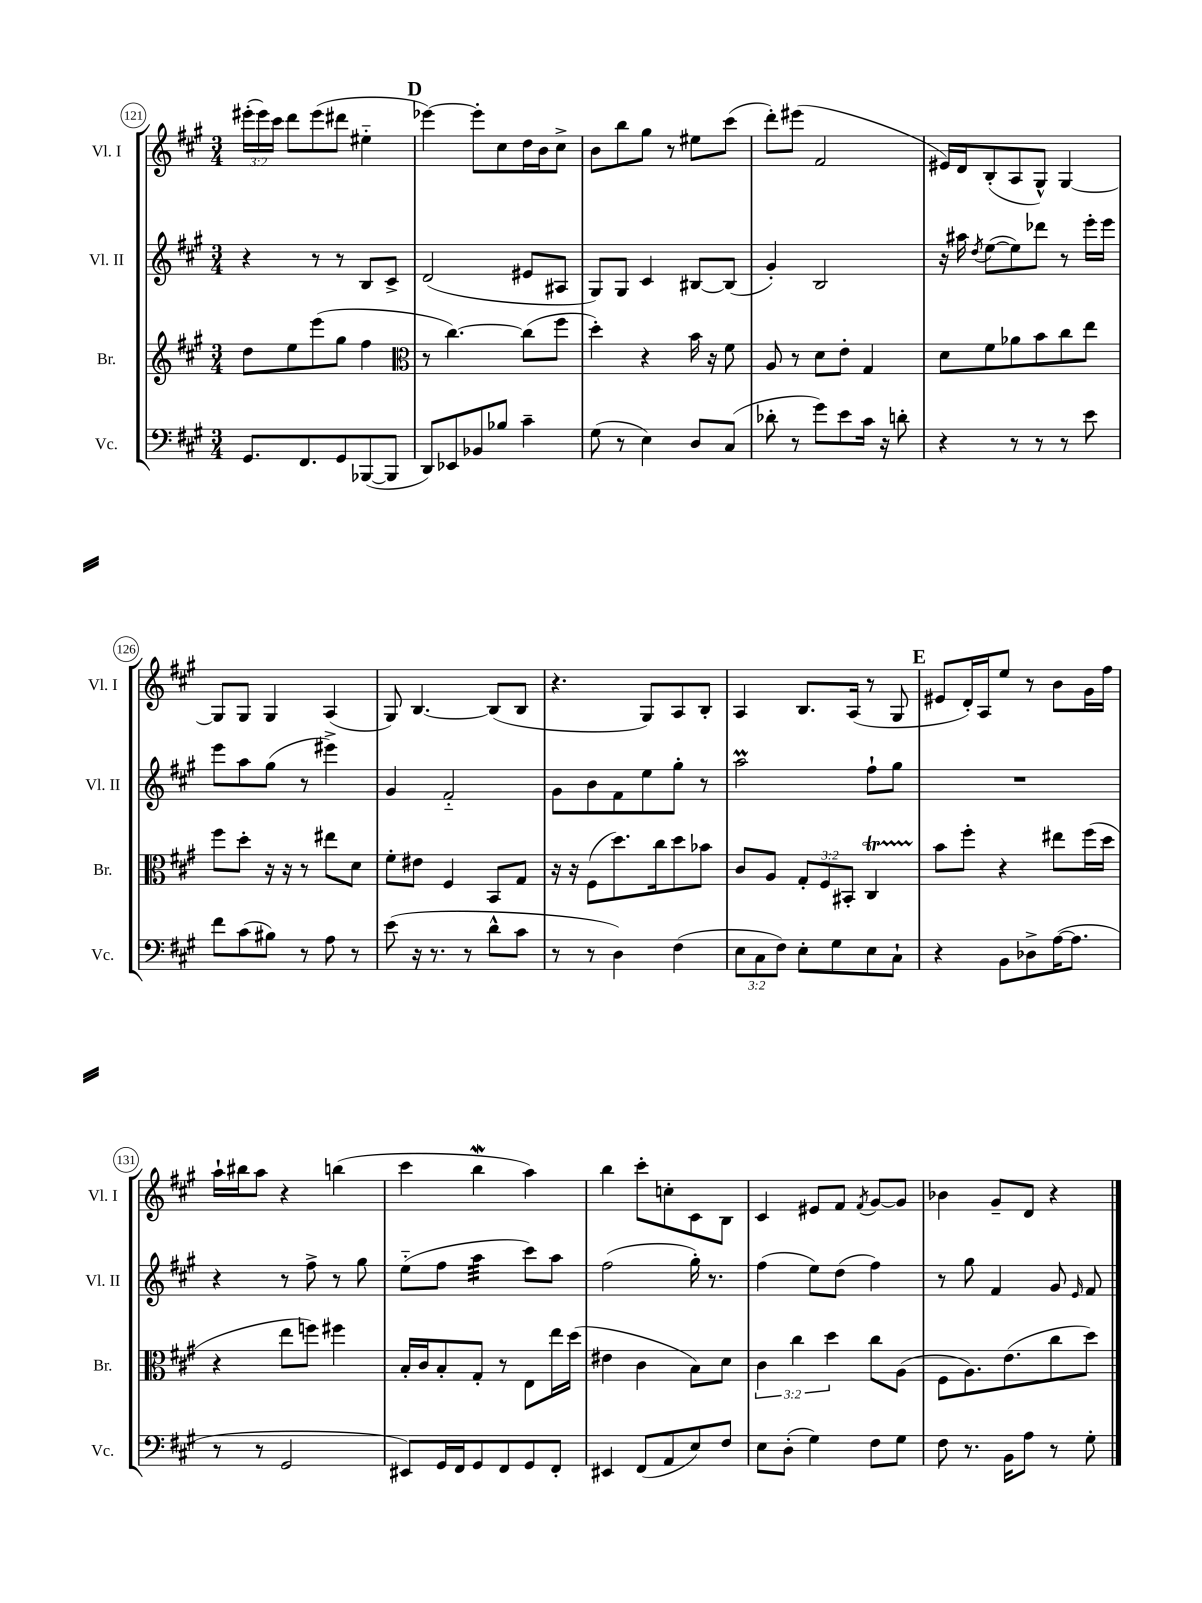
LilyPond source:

<<
\new StaffGroup <<
\new Staff = "s0" \with { instrumentName = "Vl. I" shortInstrumentName = "Vl. I" } {
    \clef treble \key a \major \numericTimeSignature \time 3/4 \override Staff.TupletNumber.text = #tuplet-number::calc-fraction-text
    \autoBeamOff \tuplet 3/2 { eis'''16[-.( eis'''16) cis'''16] } d'''8[ eis'''8( dis'''8] eis''4-_ |
    \mark \markup { \bold "D" } ees'''4~) ees'''8[-. cis''8 d''16 b'16 cis''8]-> |
    b'8[ b''8 gis''8] r8 eis''8[ cis'''8]( |
    d'''8[-.) eis'''8]( fis'2 |
    eis'16[) d'16 b8-.( a8 gis8]-^) gis4~ |
    gis8[ gis8] gis4 a4( |
    gis8) b4.~ b8[( b8] |
    r4. gis8[) a8 b8]-. |
    a4 b8.[ a16]( r8 gis8 |
    \mark \markup { \bold "E" } eis'8[ d'16-.) a16 e''8] r8 b'8[ gis'16 fis''16] |
    a''16[-! bis''16 a''8] r4 b''4( |
    cis'''4 b''4\mordent a''4) |
    b''4 cis'''8[-. c''8-. cis'8 b8] |
    cis'4 eis'8[ fis'8] \acciaccatura { fis'8 } gis'8[~ gis'8] |
    bes'4 gis'8[-- d'8] r4 \bar "|." |
}
\new Staff = "s1" \with { instrumentName = "Vl. II" shortInstrumentName = "Vl. II" } {
    \clef treble \key a \major \numericTimeSignature \time 3/4
    \autoBeamOff r4 r8 r8 b8[ cis'8]-> |
    \mark \markup { \bold "D" } d'2( eis'8[ ais8] |
    gis8[) gis8] cis'4 bis8[~ bis8]( |
    gis'4-.) b2 |
    r16 ais''16 \acciaccatura { d''8 } e''8[~( e''8) des'''8] r8 e'''16[-. e'''16] |
    e'''8[ a''8 gis''8]( r8 eis'''4->) |
    gis'4 fis'2-_ |
    gis'8[ b'8 fis'8 e''8 gis''8]-. r8 |
    a''2\prall fis''8[-! gis''8] |
    \mark \markup { \bold "E" } R2. |
    r4 r8 fis''8-> r8 gis''8 |
    e''8[-_( fis''8] a''4:32 cis'''8[) a''8] |
    fis''2( gis''16-.) r8. |
    fis''4( e''8[) d''8]( fis''4) |
    r8 gis''8 fis'4 gis'8 \grace { e'16 } fis'8 \bar "|." |
}
\new Staff = "s2" \with { instrumentName = "Br." shortInstrumentName = "Br." } {
    \clef treble \key a \major \numericTimeSignature \time 3/4 \override Staff.TupletNumber.text = #tuplet-number::calc-fraction-text
    \autoBeamOff d''8[ e''8 e'''8( gis''8] fis''4 |
    \mark \markup { \bold "D" } \clef alto r8 cis''4.~) cis''8[( fis''8] |
    d''4-.) r4 b'16 r16 fis'8 |
    a8 r8 d'8[ e'8]-. gis4 |
    d'8[ fis'8 aes'8 b'8 cis''8 e''8] |
    fis''8[ d''8]-. r16 r16 r8 eis''8[ d'8] |
    fis'8[-. eis'8] fis4 b,8[ gis8] |
    r16 r16 fis8[( d''8.) cis''16 d''8 bes'8] |
    cis'8[ a8] \tuplet 3/2 { gis8[-. fis8 bis,8]-. } cis4\startTrillSpan |
    \mark \markup { \bold "E" } b'8[\stopTrillSpan fis''8]-. r4 eis''8[ fis''16( d''16] |
    r4 e''8[ f''8]) fis''4 |
    b16[-. cis'16 b8-. gis8]-. r8 e8[ e''16 d''16]( |
    eis'4 cis'4 b8[) d'8] |
    \tuplet 3/2 { cis'4 cis''4 d''4 } cis''8[ a8]( |
    fis8[ a8.) e'8.( cis''8 d''8]) \bar "|." |
}
\new Staff = "s3" \with { instrumentName = "Vc." shortInstrumentName = "Vc." } {
    \clef bass \key a \major \numericTimeSignature \time 3/4 \override Staff.TupletNumber.text = #tuplet-number::calc-fraction-text
    \autoBeamOff gis,8.[ fis,8. gis,8 bes,,8~( bes,,8] |
    \mark \markup { \bold "D" } d,8[) ees,8 bes,8 bes8] cis'4-- |
    gis8( r8 e4) d8[ cis8]( |
    des'8-. r8 gis'8[) e'8 cis'16] r16 d'8-. |
    r4 r8 r8 r8 e'8 |
    fis'8[ cis'8( bis8]) r8 a8 r8 |
    e'8( r16 r8. r8 d'8[-^ cis'8] |
    r8 r8 d4) fis4( |
    \tuplet 3/2 { e8[ cis8 fis8]) } e8[-. gis8 e8 cis8]-! |
    \mark \markup { \bold "E" } r4 b,8[ des8-> a16~( a8.] |
    r8 r8 gis,2 |
    eis,8[) gis,16 fis,16 gis,8 fis,8 gis,8 fis,8]-. |
    eis,4 fis,8[( a,8 e8) fis8] |
    e8[ d8]-.( gis4) fis8[ gis8] |
    fis8 r8. b,16[ a8] r8 gis8-. \bar "|." |
}
>>
>>
\layout { \context { \Score currentBarNumber = #121 \override BarNumber.stencil = #(make-stencil-circler 0.1 0.3 ly:text-interface::print) } }
